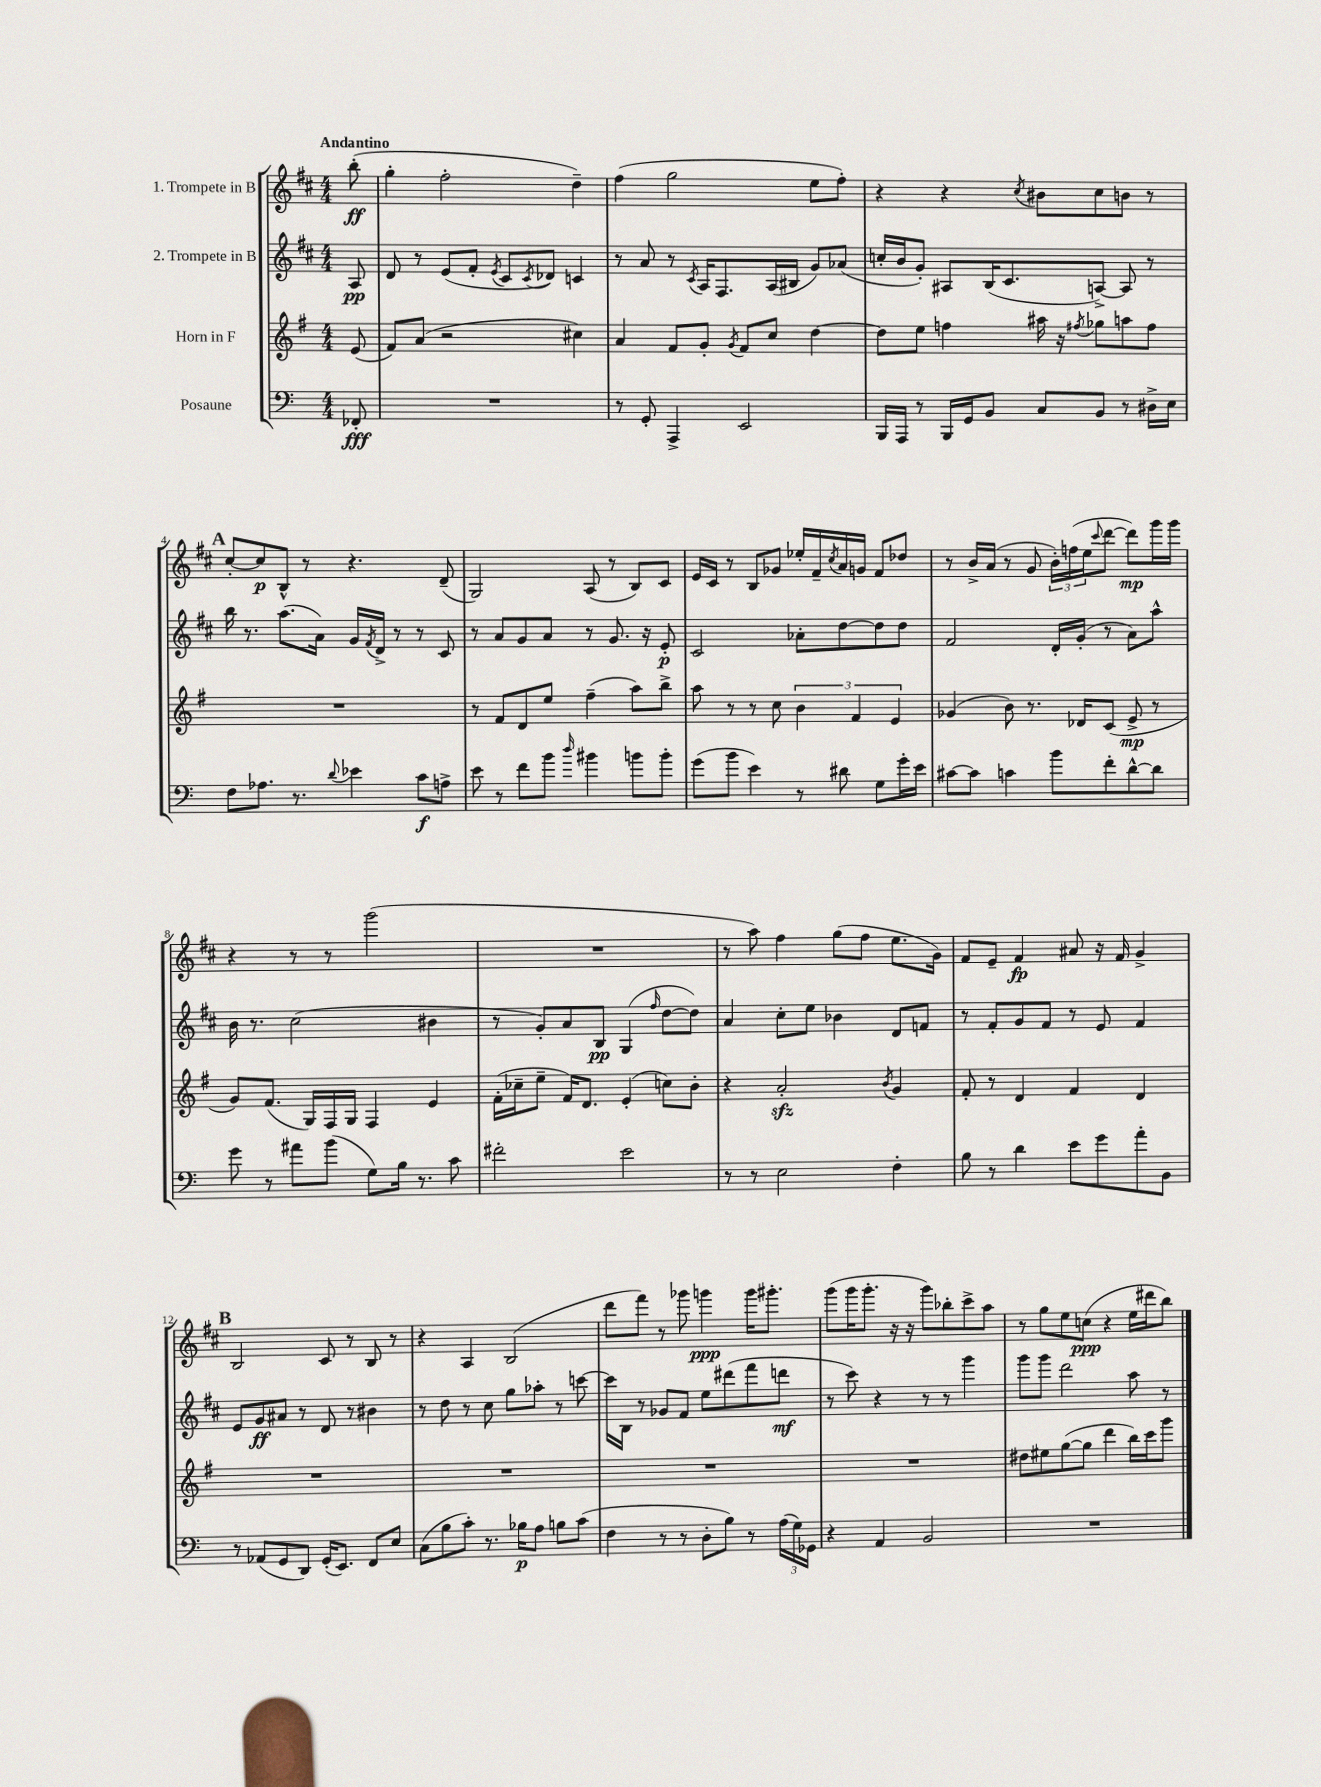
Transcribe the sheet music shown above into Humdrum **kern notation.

**kern	**dynam	**kern	**dynam	**kern	**dynam	**kern	**dynam
*part4	*part4	*part3	*part3	*part2	*part2	*part1	*part1
*staff4	*staff4	*staff3	*staff3	*staff2	*staff2	*staff1	*staff1
*I"Posaune	*	*I"Horn in F	*	*I"2. Trompete in B	*	*I"1. Trompete in B	*
*clefF4	*	*clefG2	*	*clefG2	*	*clefG2	*
*k[]	*	*k[f#]	*	*k[f#c#]	*	*k[f#c#]	*
*M4/4	*	*M4/4	*	*M4/4	*	*M4/4	*
=	=	=	=	=	=	=	=
!	!	!	!	!	!	!LO:TX:a:B:t=Andantino	!
8FF-X'/	fff	(8e/	.	8A/	pp	(8bb'\	ff
=1	=1	=1	=1	=1	=1	=1	=1
1r	.	8f#/L)	.	8d/	.	4gg'\	.
.	.	(8a/J	.	8r	.	.	.
.	.	2r	.	(8e/L	.	2ff#'\	.
.	.	.	.	8f#'/J	.	.	.
.	.	.	.	8qe/	.	.	.
.	.	.	.	8c#/L	.	.	.
.	.	.	.	8qc#/	.	.	.
.	.	.	.	8d-X/J)	.	.	.
.	.	4cc#X\)	.	4cn/	.	4dd~\)	.
=2	=2	=2	=2	=2	=2	=2	=2
8r	.	4a/	.	8r	.	(4ff#\	.
8GG'/	.	.	.	8a/	.	.	.
4AAA^/	.	8f#/L	.	8r	.	2gg\	.
.	.	.	.	8qc#/	.	.	.
.	.	8g'/J	.	16A/KL	.	.	.
.	.	.	.	8.F#/	.	.	.
.	.	8qg/	.	.	.	.	.
2EE/	.	8f#/L	.	.	.	.	.
.	.	8cc/J	.	(16A/L	.	.	.
.	.	.	.	16B#X/JJ	.	.	.
.	.	[4dd\	.	8g/L)	.	8ee\L	.
.	.	.	.	(8a-X/J	.	8ff#'\J)	.
=3	=3	=3	=3	=3	=3	=3	=3
16BBB/LL	.	8dd\L]	.	16ccn'/LL	.	4r	.
16AAA/JJ	.	.	.	16b/J	.	.	.
8r	.	8ee\J	.	8g'/J)	.	.	.
16BBB/LL	.	4ffn\	.	8A#X/L	.	4r	.
16GG/J	.	.	.	.	.	.	.
8BB/J	.	.	.	(16B/K	.	.	.
.	.	.	.	8.c#/	.	.	.
.	.	.	.	.	.	8qcc#/	.
8C/L	.	16aa#X\	.	.	.	8b#X\L	.
.	.	16r	.	.	.	.	.
.	.	8qff#X/	.	.	.	.	.
8BB/J	.	8gg-X\L	.	[8An^/J)	.	8cc#\	.
8r	.	8aan\	.	8A/]	.	8bn\J	.
16D#X^\LL	.	8ff#\J	.	8r	.	8r	.
16E\JJ	.	.	.	.	.	.	.
!!LO:LB:g=z
!!LO:REH:place=s1:t=A
=4	=4	=4	=4	=4	=4	=4	=4
8F\L	.	1r	.	16bb\	.	[8cc#'/L	.
.	.	.	.	8.r	.	.	.
8.A-X\J	.	.	.	.	.	8cc#/]	p
.	.	.	.	(8.aa\L	.	8B^^/J	.
8.r	.	.	.	.	.	.	.
.	.	.	.	.	.	8r	.
.	.	.	.	16a\Jk)	.	.	.
8qqd/	.	.	.	.	.	.	.
4e-X\	.	.	.	16g/LL	.	4.r	.
.	.	.	.	8qf#/	.	.	.
.	.	.	.	16d^/JJ	.	.	.
.	.	.	.	8r	.	.	.
8c\L	f	.	.	8r	.	.	.
8An^\J	.	.	.	8c#/	.	(8d~/	.
=5	=5	=5	=5	=5	=5	=5	=5
8e\	.	8r	.	8r	.	2G/)	.
8r	.	8f#/L	.	8a/L	.	.	.
8f\L	.	8d/	.	8g/	.	.	.
8b\J	.	8ee/J	.	8a/J	.	.	.
16qqdd/	.	.	.	.	.	.	.
4b#X\	.	(4ff#~\	.	8r	.	(8A/	.
.	.	.	.	8.g/	.	8r	.
8bn\L	.	8aa\L)	.	.	.	8B/L)	.
.	.	.	.	16r	.	.	.
8b'\J	.	8bb^\J	.	8e'/	p	8c#/J	.
=6	=6	=6	=6	=6	=6	=6	=6
(8g\L	.	8aa\	.	2c#/	.	16e/LL	.
.	.	.	.	.	.	16c#/JJ	.
8b\J	.	8r	.	.	.	8r	.
4e\)	.	8r	.	.	.	8B/L	.
.	.	8cc\	.	.	.	8g-X/J	.
8r	.	6b\	.	8a-X'\L	.	16ee-X'/LL	.
.	.	.	.	.	.	16f#~/	.
.	.	.	.	.	.	8qcc#/	.
8d#X\	.	.	.	[8dd\	.	16a/	.
.	.	6f#/	.	.	.	.	.
.	.	.	.	.	.	16gn/JJ	.
8G\L	.	.	.	8dd\]	.	8f#/L	.
.	.	6e/	.	.	.	.	.
16g'\L	.	.	.	8dd\J	.	8dd-X/J	.
16e\JJ	.	.	.	.	.	.	.
=7	=7	=7	=7	=7	=7	=7	=7
[8c#X\L	.	(4g-X/	.	2f#/	.	8r	.
8c#\J]	.	.	.	.	.	16b^/LL	.
.	.	.	.	.	.	(16a/JJ	.
4cn\	.	8b\)	.	.	.	8r	.
.	.	8.r	.	.	.	8g/	.
8b\L	.	.	.	16d'/LL	.	24b'\LL)	.
.	.	.	.	.	.	(24ffn\	.
.	.	16d-X/KL	.	(16g'/JJ	.	.	.
.	.	.	.	.	.	24ee\J	.
.	.	.	.	.	.	8qqccc#/	.
8f'\	.	(8c/J	.	8r	.	[8ddd\J	.
[8d^^\	.	8e^/	mp	8a\L)	.	8ddd\L])	mp
8d\J]	.	8r	.	8aa^^\J	.	16ggg\L	.
.	.	.	.	.	.	16ggg\JJ	.
!!LO:LB:g=z
=8	=8	=8	=8	=8	=8	=8	=8
8g\	.	8g/L)	.	16b\	.	4r	.
.	.	.	.	8.r	.	.	.
8r	.	(8.f#/J	.	.	.	.	.
8a#X\L	.	.	.	(2cc#\	.	8r	.
.	.	16G/LL)	.	.	.	.	.
(8b\J	.	16F#/	.	.	.	8r	.
.	.	16G/JJ	.	.	.	.	.
8G\L)	.	4F#/	.	.	.	(2ggg\	.
16B\Jk	.	.	.	.	.	.	.
8.r	.	.	.	.	.	.	.
.	.	4e/	.	4b#X\	.	.	.
8c\	.	.	.	.	.	.	.
=9	=9	=9	=9	=9	=9	=9	=9
2f#X'\	.	(16f#'\LL	.	8r	.	1r	.
.	.	16cc-X~\J	.	.	.	.	.
.	.	8ee~\J	.	8g'/L)	.	.	.
.	.	16f#/KL)	.	8a/	.	.	.
.	.	8.d/J	.	.	.	.	.
.	.	.	.	8B/J	pp	.	.
2e\	.	(4e'/	.	(4G/	.	.	.
.	.	.	.	16qqff#/	.	.	.
.	.	8ccn\L)	.	[8dd\L	.	.	.
.	.	8b'\J	.	8dd\J])	.	.	.
=10	=10	=10	=10	=10	=10	=10	=10
8r	.	4r	.	4a/	.	8r	.
8r	.	.	.	.	.	8aa\)	.
2E\	.	2azz'/	.	8cc#'\L	.	4ff#\	.
.	.	.	.	8ee\J	.	.	.
.	.	.	.	4b-X\	.	(8gg\L	.
.	.	.	.	.	.	8ff#\J	.
.	.	8qb/	.	.	.	.	.
4F'\	.	4g/	.	8d/L	.	8.ee\L	.
.	.	.	.	8fn/J	.	.	.
.	.	.	.	.	.	16g\Jk)	.
=11	=11	=11	=11	=11	=11	=11	=11
8B\	.	8f#'/	.	8r	.	8f#/L	.
8r	.	8r	.	8f#'/L	.	8e~/J	.
4d\	.	4d/	.	8g/	.	4f#/	fp
.	.	.	.	8f#/J	.	.	.
8e\L	.	4f#/	.	8r	.	8a#X/	.
8g\	.	.	.	8e/	.	16r	.
.	.	.	.	.	.	16f#/	.
8a'\	.	4d/	.	4f#/	.	4g^/	.
8BB\J	.	.	.	.	.	.	.
!!LO:LB:g=z
!!LO:REH:place=s1:t=B
=12	=12	=12	=12	=12	=12	=12	=12
8r	.	1r	.	8e/L	.	2B/	.
(8AA-X/L	.	.	.	8g/	ff	.	.
8GG/	.	.	.	8a#X/J	.	.	.
8DD/J)	.	.	.	8r	.	.	.
(16GG'/KL	.	.	.	8d/	.	8c#/	.
8.EE/J)	.	.	.	.	.	.	.
.	.	.	.	8r	.	8r	.
8FF/L	.	.	.	4b#X\	.	8B/	.
8E/J	.	.	.	.	.	8r	.
=13	=13	=13	=13	=13	=13	=13	=13
(8C\L	.	1r	.	8r	.	4r	.
8B\	.	.	.	8dd\	.	.	.
8c'\J)	.	.	.	8r	.	4A/	.
8.r	.	.	.	8cc#\	.	.	.
.	.	.	.	8gg\L	.	(2B/	.
16B-X\KL	p	.	.	.	.	.	.
8A\J	.	.	.	8aa-X'\J	.	.	.
8Bn\L	.	.	.	8r	.	.	.
(8c\J	.	.	.	[8cccn\	.	.	.
=14	=14	=14	=14	=14	=14	=14	=14
4F\	.	1r	.	16ccc\LL]	.	8ddd\L	.
.	.	.	.	16B\JJ	.	.	.
.	.	.	.	8r	.	8fff#\J)	.
8r	.	.	.	8g-X/L	.	8r	.
8r	.	.	.	8f#/J	.	8ggg-X\	.
8D'\L	.	.	.	8ee\L	.	4gggn\	ppp
8B\J)	.	.	.	(8ddd#X\	.	.	.
8r	.	.	.	8fff#\	.	16ggg\KL	.
.	.	.	.	.	.	8.ggg#X'\J	.
(24A\LL	.	.	.	8dddn\J	mf	.	.
24G\)	.	.	.	.	.	.	.
24GG-X\JJ	.	.	.	.	.	.	.
=15	=15	=15	=15	=15	=15	=15	=15
4r	.	1r	.	8r	.	(8ggg\L	.
.	.	.	.	8ccc#\)	.	16ggg\K	.
.	.	.	.	.	.	8.ggg'\J	.
4AA/	.	.	.	4r	.	.	.
.	.	.	.	.	.	16r	.
.	.	.	.	.	.	16r	.
2BB/	.	.	.	8r	.	8ggg\L)	.
.	.	.	.	8r	.	8bb-X'\	.
.	.	.	.	4ggg\	.	8ccc#^\	.
.	.	.	.	.	.	8aa\J	.
=16	=16	=16	=16	=16	=16	=16	=16
1r	.	8dd#X\L	.	8ggg\L	.	8r	.
.	.	8ee#X\	.	8ggg\J	.	8gg\L	.
.	.	([8gg\	.	2ddd\	.	8ee\	.
.	.	8gg\J]	.	.	.	(8ccn\J	ppp
.	.	4ddd\	.	.	.	4r	.
.	.	16bb\LL)	.	8aa\	.	16ee\LL	.
.	.	16ccc\J	.	.	.	16ddd#X\J	.
.	.	8ggg\J	.	8r	.	8bb\J)	.
==	==	==	==	==	==	==	==
*-	*-	*-	*-	*-	*-	*-	*-
